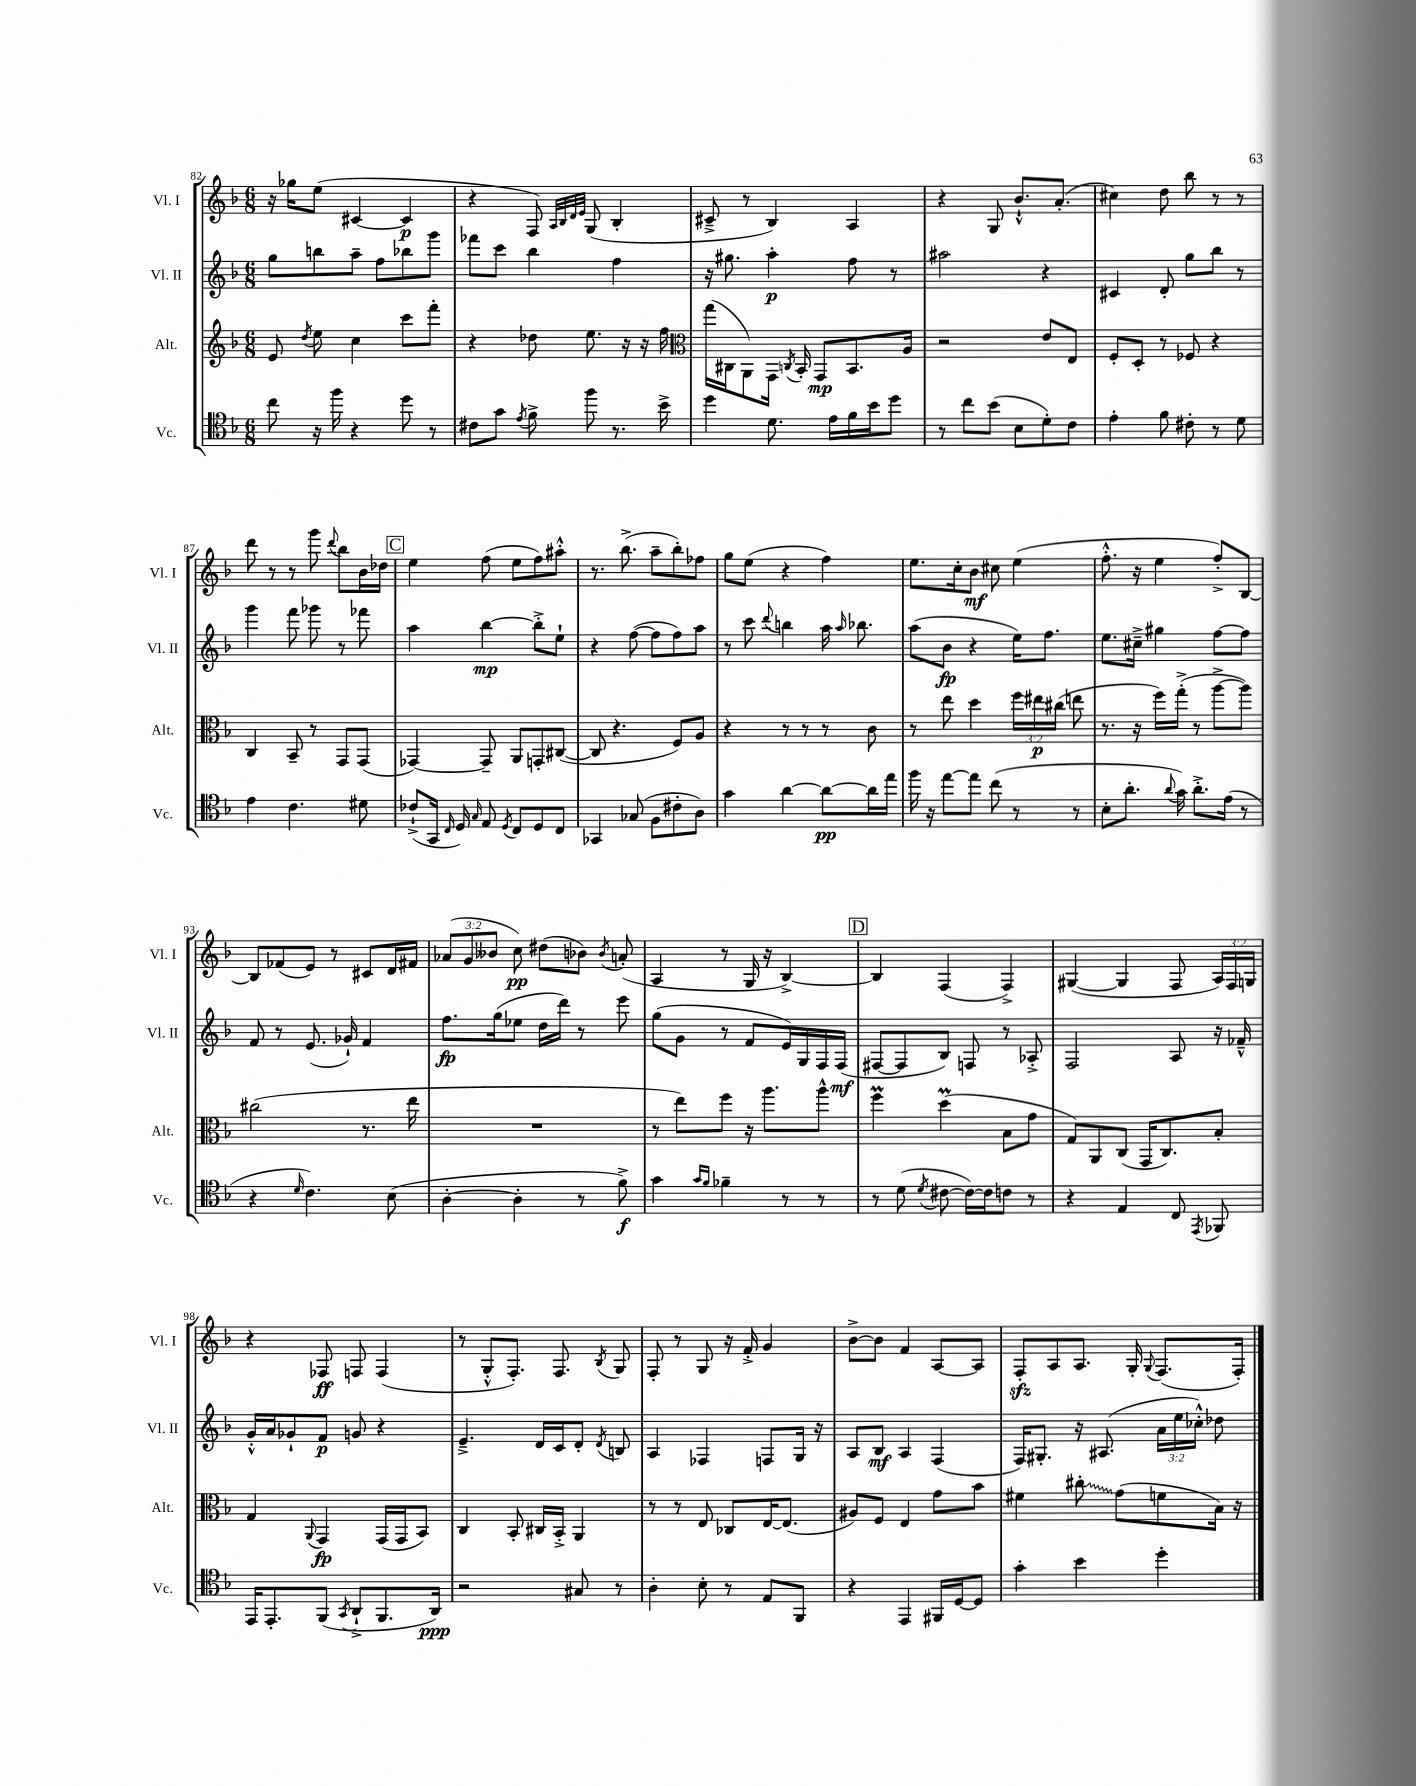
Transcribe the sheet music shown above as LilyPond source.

<<
\new StaffGroup <<
\new Staff = "s0" \with { instrumentName = "Vl. I" shortInstrumentName = "Vl. I" } {
    \clef treble \key f \major \numericTimeSignature \time 6/8 \override Staff.TupletNumber.text = #tuplet-number::calc-fraction-text
    \autoBeamOff r16 ges''16[ e''8]( cis'4~ cis'4\p |
    r4 f8) \grace { a32[ bes32 d'32 e'32] } g8( bes4-. |
    cis'8---> r8 bes4) a4 |
    r4 g8 bes'8.[-!-^ a'8.]-.( |
    cis''4) d''8 bes''8 r8 r8 |
    d'''8 r8 r8 g'''8 \appoggiatura { d'''8 } bes''8[ bes'16 des''16] |
    \mark \markup { \box "C" } e''4 f''8( e''8[ f''8) ais''8]-.-^ |
    r8. bes''8.->( a''8[-- bes''8-.) fes''8] |
    g''8[ e''8]( r4 f''4) |
    e''8.[ c''16-. bes'8]\mf cis''8 e''4( |
    f''8.-.-^ r16 e''4 f''8[-.->) bes8]~ |
    bes8[ fes'8( e'8]) r8 cis'8[ d'16 fis'16] |
    \tuplet 3/2 { aes'8[( g'8 beses'8] } c''8\pp) dis''8[( bes'8]) \acciaccatura { bes'8 } a'8-.( |
    a4 r8 g16 r16 bes4~->) |
    \mark \markup { \box "D" } bes4 f4( f4->) |
    gis4~( gis4 f8 \tuplet 3/2 { a16[) f16 g16] } |
    r4 fes8\ff f8 f4( |
    r8 g8[-.-^ f8.]-.) f8. \acciaccatura { bes8 } g8 |
    f8-. r8 g8 r16 f'16-.-> g'4 |
    bes'8[~-> bes'8] f'4 a8[~ a8] |
    f8[-.\sfz a8 a8.] g16-. \appoggiatura { g8 } f8.[( f16]-.) \bar "|." |
}
\new Staff = "s1" \with { instrumentName = "Vl. II" shortInstrumentName = "Vl. II" } {
    \clef treble \key f \major \numericTimeSignature \time 6/8 \override Staff.TupletNumber.text = #tuplet-number::calc-fraction-text
    \autoBeamOff g''8[ b''8 a''8]-- f''8[ bes''8 g'''8] |
    fes'''8[ c'''8] bes''4 f''4 |
    r16 gis''8. a''4-.\p f''8 r8 |
    ais''2 r4 |
    cis'4 d'8-. g''8[ bes''8] r8 |
    g'''4 f'''8 ges'''8 r8 fes'''8 |
    \mark \markup { \box "C" } a''4 bes''4~\mp bes''8[-.-> e''8]-! |
    r4 f''8~( f''8[ f''8) a''8] |
    r8 c'''8 \appoggiatura { d'''8 } b''4 a''16 \grace { a''16 } bes''8. |
    a''8[( bes'8]\fp r4 e''16[) f''8.] |
    e''8.[ cis''16]---> gis''4 f''8[~ f''8] |
    f'8 r8 e'8.( ges'16-!) f'4 |
    f''8.[\fp g''16( ees''8] d''16[ d'''16]) r8 e'''8 |
    g''8[( g'8] r8 f'8[ e'16) g16 f16 f16]\mf( |
    \mark \markup { \box "D" } fis8[~ fis8 bes8]) f8 r8 aes8-.-> |
    f2 a8 r16 fes'16---^ |
    g'16[-.-^ a'16 ges'8-! f'8]\p g'8 r4 |
    e'4.---> d'16[ c'16 d'8]-. \acciaccatura { d'8 } b8 |
    a4 fes4 f8[ g16] r16 |
    a8[ bes8]\mf a4 f4( |
    f16[) gis8.]-. r16 ais8.( \tuplet 3/2 { a'16[ e''16 ces''16]-.-^) } des''8 \bar "|." |
}
\new Staff = "s2" \with { instrumentName = "Alt." shortInstrumentName = "Alt." } {
    \clef treble \key f \major \numericTimeSignature \time 6/8 \override Staff.TupletNumber.text = #tuplet-number::calc-fraction-text
    \autoBeamOff e'8 \acciaccatura { d''8 } e''8 c''4 c'''8[ f'''8]-. |
    r4 des''8 e''8. r16 r16 f''16 |
    \clef alto g''16[( cis16 a,8) g,16] \acciaccatura { c8 } bes,16-. g,8[\mp bes,8. a16] |
    r2 e'8[ e8] |
    f8[-. d8]-. r8 fes8 r4 |
    c4 bes,8-- r8 g,8[ g,8]( |
    \mark \markup { \box "C" } ges,4~) ges,8-- a,8[ g,8-. cis8]~( |
    cis8 r4. f8[) a8] |
    r4 r8 r8 r8 c'8 |
    r8 e''8 d''4 \tuplet 3/2 { f''16[ eis''16\p cis''16]( } e''8 |
    r8. r16 f''16[) g''16]-.->( r8 a''8[~-> a''8]) |
    cis''2( r8. e''16 |
    R2. |
    r8 e''8[) f''8] r16 a''8.[ a''8]-^ |
    \mark \markup { \box "D" } f''4\prall d''4\prall( bes8[ g'8] |
    g8[) a,8 c8]( g,16[ c8.) bes8]-. |
    g4 \appoggiatura { a,8 } g,4\fp g,16[( g,16 bes,8]) |
    c4 bes,8-. cis16[ bes,16]-.-> a,4 |
    r8 r8 e8 ces8[ e16~ e8.]( |
    ais8[) f8] e4 g'8[ bes'8] |
    fis'4 \once \override Glissando.style = #'zigzag cis''8-.\glissando g'8[( f'8 bes16]) r16 \bar "|." |
}
\new Staff = "s3" \with { instrumentName = "Vc." shortInstrumentName = "Vc." } {
    \clef tenor \key f \major \numericTimeSignature \time 6/8
    \autoBeamOff c''8 r16 f''16 r4 d''8 r8 |
    cis'8[ g'8] \acciaccatura { e'8 } f'8-> f''8 r8. bes'16-> |
    d''4 d'8. e'16[ f'16 bes'16 d''8] |
    r8 c''8[ bes'8]( bes8[ d'8-.) c'8] |
    e'4-. f'8 cis'8-. r8 d'8 |
    e'4 c'4. dis'8 |
    \mark \markup { \box "C" } ces'8[-!->( g,16] \grace { c16 } d16) \grace { g16 } e8 \acciaccatura { d8 } c8[ d8 c8] |
    ges,4 ges8( f8[ cis'8-. a8]) |
    g'4 a'4~ a'8[~\pp a'16 e''16] |
    f''16 r16 e''8[~ e''8] c''8( r8 r8 |
    bes8[-. a'8.]-. \appoggiatura { a'8 } g'16) a'8.[-.-> e'16]( r8 |
    r4 \grace { d'16 } c'4.) bes8( |
    a4~-. a4-. r8 f'8->\f) |
    g'4 \grace { g'16[ f'16] } fes'4-- r8 r8 |
    \mark \markup { \box "D" } r8 d'8( \acciaccatura { d'8 } cis'8~ cis'16[~) cis'16 c'8] r8 |
    r4 e4 c8 \acciaccatura { e,8 } fes,8 |
    e,16[ e,8.-. f,8]( \acciaccatura { g,8 } a,8[-!-> f,8. a,16]\ppp) |
    r2 gis8 r8 |
    a4-. bes8-. r8 e8[ f,8] |
    r4 e,4 fis,16[ d16~ d8] |
    g'4-. bes'4 d''4-. \bar "|." |
}
>>
>>
\layout { \context { \Score currentBarNumber = #82 } }
